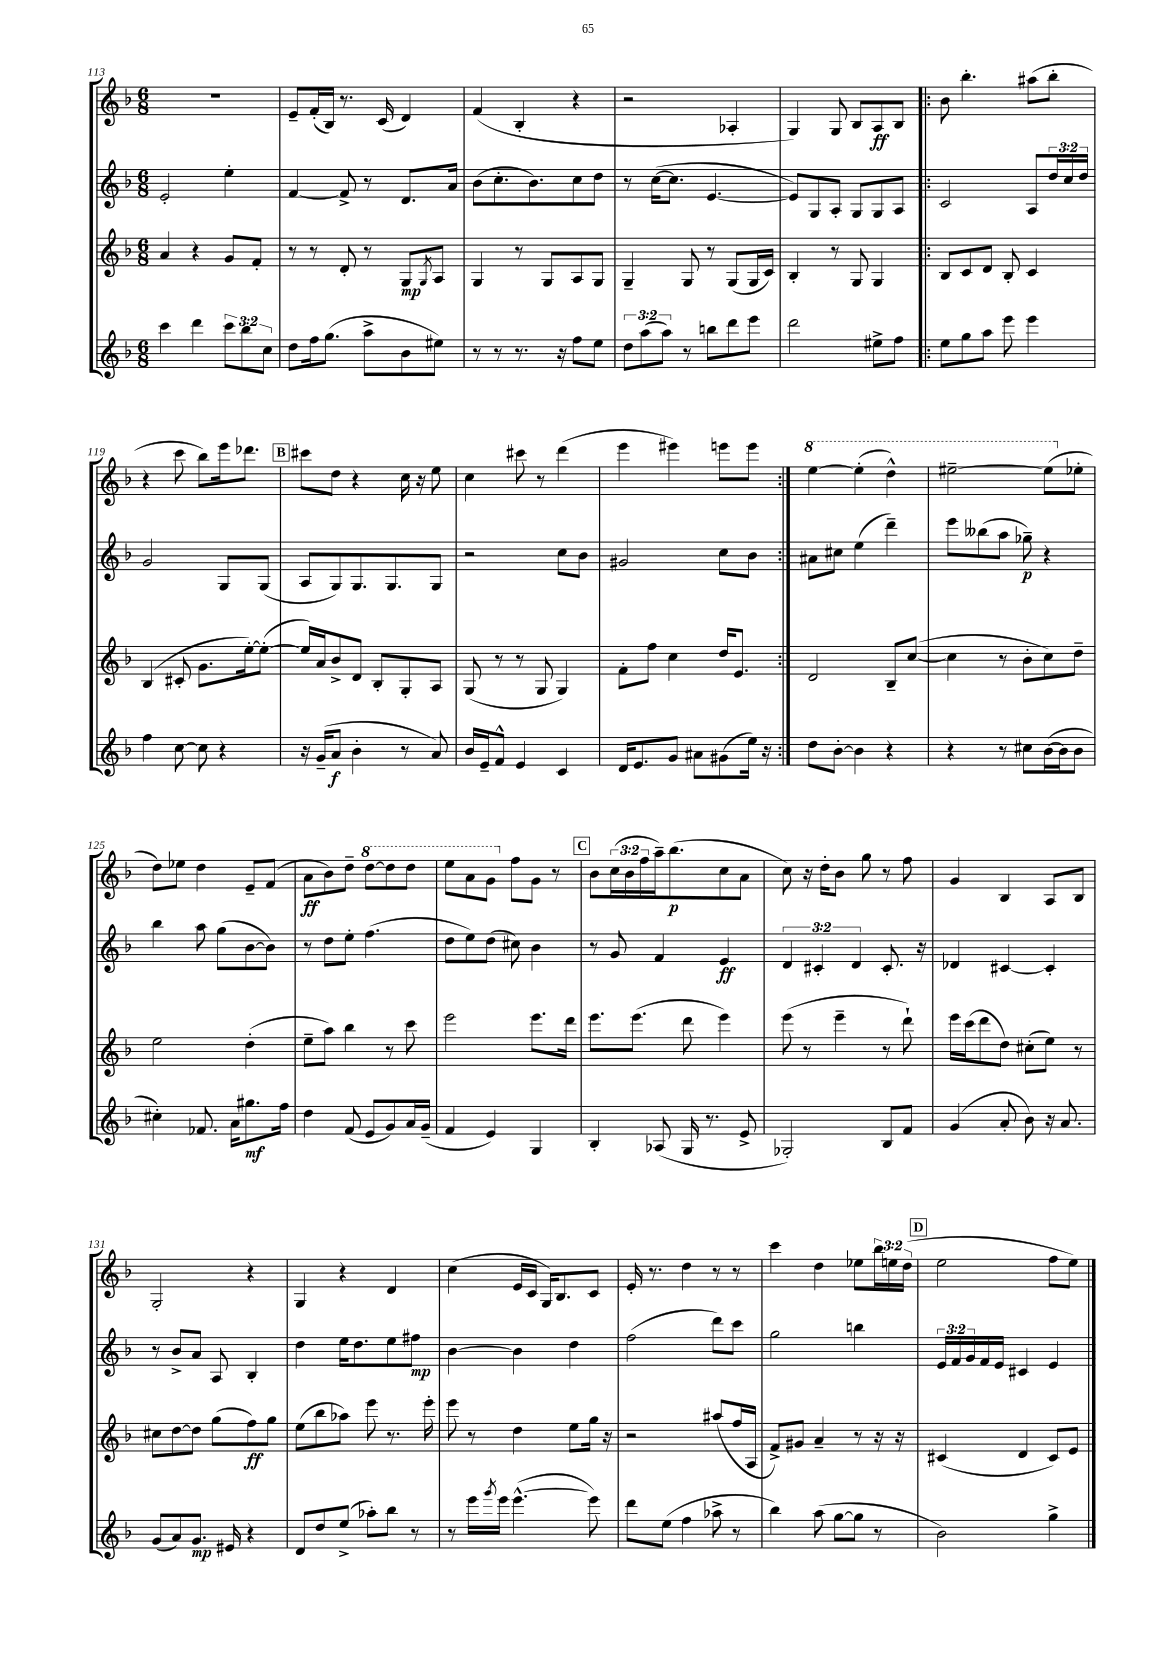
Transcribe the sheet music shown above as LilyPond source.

<<
\new StaffGroup <<
\new Staff = "s0" {
    \clef treble \key f \major \numericTimeSignature \time 6/8 \override Staff.TupletNumber.text = #tuplet-number::calc-fraction-text
    R2. |
    e'8-- f'16-.( bes16) r8. c'16( d'4) |
    f'4( bes4-. r4 |
    r2 aes4-. |
    g4) g8 bes8 a8\ff bes8 |
    \repeat volta 2 { bes'8 bes''4.-. ais''8( bes''8-. |
    r4 c'''8 bes''8) e'''16 des'''8. |
    \mark \markup { \box "B" } cis'''8 d''8 r4 c''16 r16 e''8 |
    c''4 cis'''8 r8 d'''4( |
    e'''4 eis'''4) e'''8 e'''8 | }
    \ottava #1 e'''4~ e'''4-.( d'''4-^) |
    eis'''2~-- eis'''8( \ottava #0 ees''8-. |
    d''8) ees''8 d''4 e'8-- f'8( |
    a'8\ff bes'8) d''8-- \ottava #1 d'''8~ d'''8 d'''8 |
    e'''8 a''8 g''8 \ottava #0 f''8 g'8 r8 |
    \mark \markup { \box "C" } bes'8 \tuplet 3/2 { c''16( bes'16 f''16 } a''16--) bes''8.\p( c''8 a'8 |
    c''8) r16 d''16-. bes'8 g''8 r8 f''8 |
    g'4 bes4 a8 bes8 |
    g2-. r4 |
    g4 r4 d'4 |
    c''4( e'16 c'16 g16) bes8. c'8 |
    e'16-. r8. d''4 r8 r8 |
    c'''4 d''4 ees''8 \tuplet 3/2 { bes''16 e''16 d''16( } |
    \mark \markup { \box "D" } e''2 f''8 e''8) \bar "|." |
}
\new Staff = "s1" {
    \clef treble \key f \major \numericTimeSignature \time 6/8 \override Staff.TupletNumber.text = #tuplet-number::calc-fraction-text
    e'2-. e''4-. |
    f'4~ f'8-> r8 d'8. a'16 |
    bes'8( c''8.-. bes'8.) c''8 d''8 |
    r8 c''16~( c''8. e'4.~ |
    e'8) g8 a8-. g8 g8 a8 |
    \repeat volta 2 { c'2 a8 \tuplet 3/2 { d''16 c''16 d''16 } |
    g'2 g8 g8( |
    \mark \markup { \box "B" } a8 g8) g8. g8. g8 |
    r2 c''8 bes'8 |
    gis'2 c''8 bes'8 | }
    ais'8 cis''8 e''4( d'''4--) |
    e'''8 beses''8( a''8 ges''8--\p) r4 |
    bes''4 a''8 g''8( bes'8~ bes'8) |
    r8 d''8 e''8-. f''4.( |
    d''8 e''8) d''8( cis''8) bes'4 |
    \mark \markup { \box "C" } r8 g'8 f'4 e'4\ff |
    \tuplet 3/2 { d'4 cis'4-. d'4 } cis'8.-. r16 |
    des'4 cis'4~ cis'4-. |
    r8 bes'8-> a'8 a8 bes4-. |
    d''4 e''16 d''8. e''8 fis''8\mp |
    bes'4~ bes'4 d''4 |
    f''2( d'''8) c'''8 |
    g''2 b''4 |
    \mark \markup { \box "D" } \tuplet 3/2 { e'16 f'16 g'16 } f'16 e'16 cis'4 e'4 \bar "|." |
}
\new Staff = "s2" {
    \clef treble \key f \major \numericTimeSignature \time 6/8
    a'4 r4 g'8 f'8-. |
    r8 r8 d'8-. r8 g8\mp \acciaccatura { g8 } a8 |
    g4 r8 g8 a8 g8 |
    g4-- g8 r8 g8( g16 c'16) |
    bes4-. r8 g8 g4 |
    \repeat volta 2 { bes8 c'8 d'8 bes8-. c'4 |
    bes4( cis'8-. g'8. e''16~-.) e''8~-.( |
    \mark \markup { \box "B" } e''16) a'16 bes'8-> d'8 bes8-. g8-. a8 |
    g8( r8 r8 g8 g4) |
    f'8-. f''8 c''4 d''16 e'8. | }
    d'2 bes8-- c''8~( |
    c''4 r8 bes'8-. c''8) d''8-- |
    e''2 d''4-.( |
    e''8-- a''8) bes''4 r8 c'''8 |
    e'''2 e'''8. d'''16 |
    \mark \markup { \box "C" } e'''8. e'''8.( d'''8 e'''4) |
    e'''8( r8 e'''4-- r8 d'''8-!) |
    e'''16 c'''16( d'''8 d''8) cis''8-.( e''8) r8 |
    cis''8 d''8~ d''8 g''8( f''8\ff) g''8 |
    e''8( bes''8 aes''8) e'''8 r8. e'''16-. |
    e'''8 r8 d''4 e''8 g''16 r16 |
    r2 ais''8( f''16 a16 |
    f'8->) gis'8 a'4-- r8 r16 r16 |
    \mark \markup { \box "D" } cis'4( d'4 cis'8) e'8 \bar "|." |
}
\new Staff = "s3" {
    \clef treble \key f \major \numericTimeSignature \time 6/8 \override Staff.TupletNumber.text = #tuplet-number::calc-fraction-text
    c'''4 d'''4 \tuplet 3/2 { c'''8 bes''8 c''8 } |
    d''8 f''16 g''8.( a''8-> bes'8 eis''8) |
    r8 r8 r8. r16 f''8 e''8 |
    \tuplet 3/2 { d''8 a''8( a''8) } r8 b''8 d'''8 e'''8 |
    d'''2 eis''8-> f''8 |
    \repeat volta 2 { e''8 g''8 a''8 e'''8 e'''4 |
    f''4 c''8~ c''8 r4 |
    \mark \markup { \box "B" } r16 g'16--( a'8\f bes'4-. r8 a'8) |
    bes'16 e'16-- f'8-^ e'4 c'4 |
    d'16 e'8. g'8 ais'8 gis'8( e''16) r16 | }
    d''8 bes'8~-. bes'4 r4 |
    r4 r8 cis''8 bes'16~( bes'16 bes'8 |
    cis''4-.) fes'8. a'16 gis''8.\mf f''16 |
    d''4 f'8( e'8 g'8) a'16 g'16--( |
    f'4 e'4) g4 |
    \mark \markup { \box "C" } bes4-. aes8( g16 r8. e'8-> |
    ges2-.) bes8 f'8 |
    g'4( a'8-. bes'8) r16 a'8. |
    g'8( a'8) g'8.\mp eis'16 r4 |
    d'8 d''8 e''8->( aes''8-.) bes''8 r8 |
    r8 e'''16 \acciaccatura { g'''8 } e'''16 e'''4.~-^( e'''8) |
    d'''8 e''8( f''4 aes''8-> r8 |
    bes''4) a''8( g''8~ g''8 r8 |
    \mark \markup { \box "D" } bes'2) g''4-> \bar "|." |
}
>>
>>
\layout { \context { \Score currentBarNumber = #113 } }
